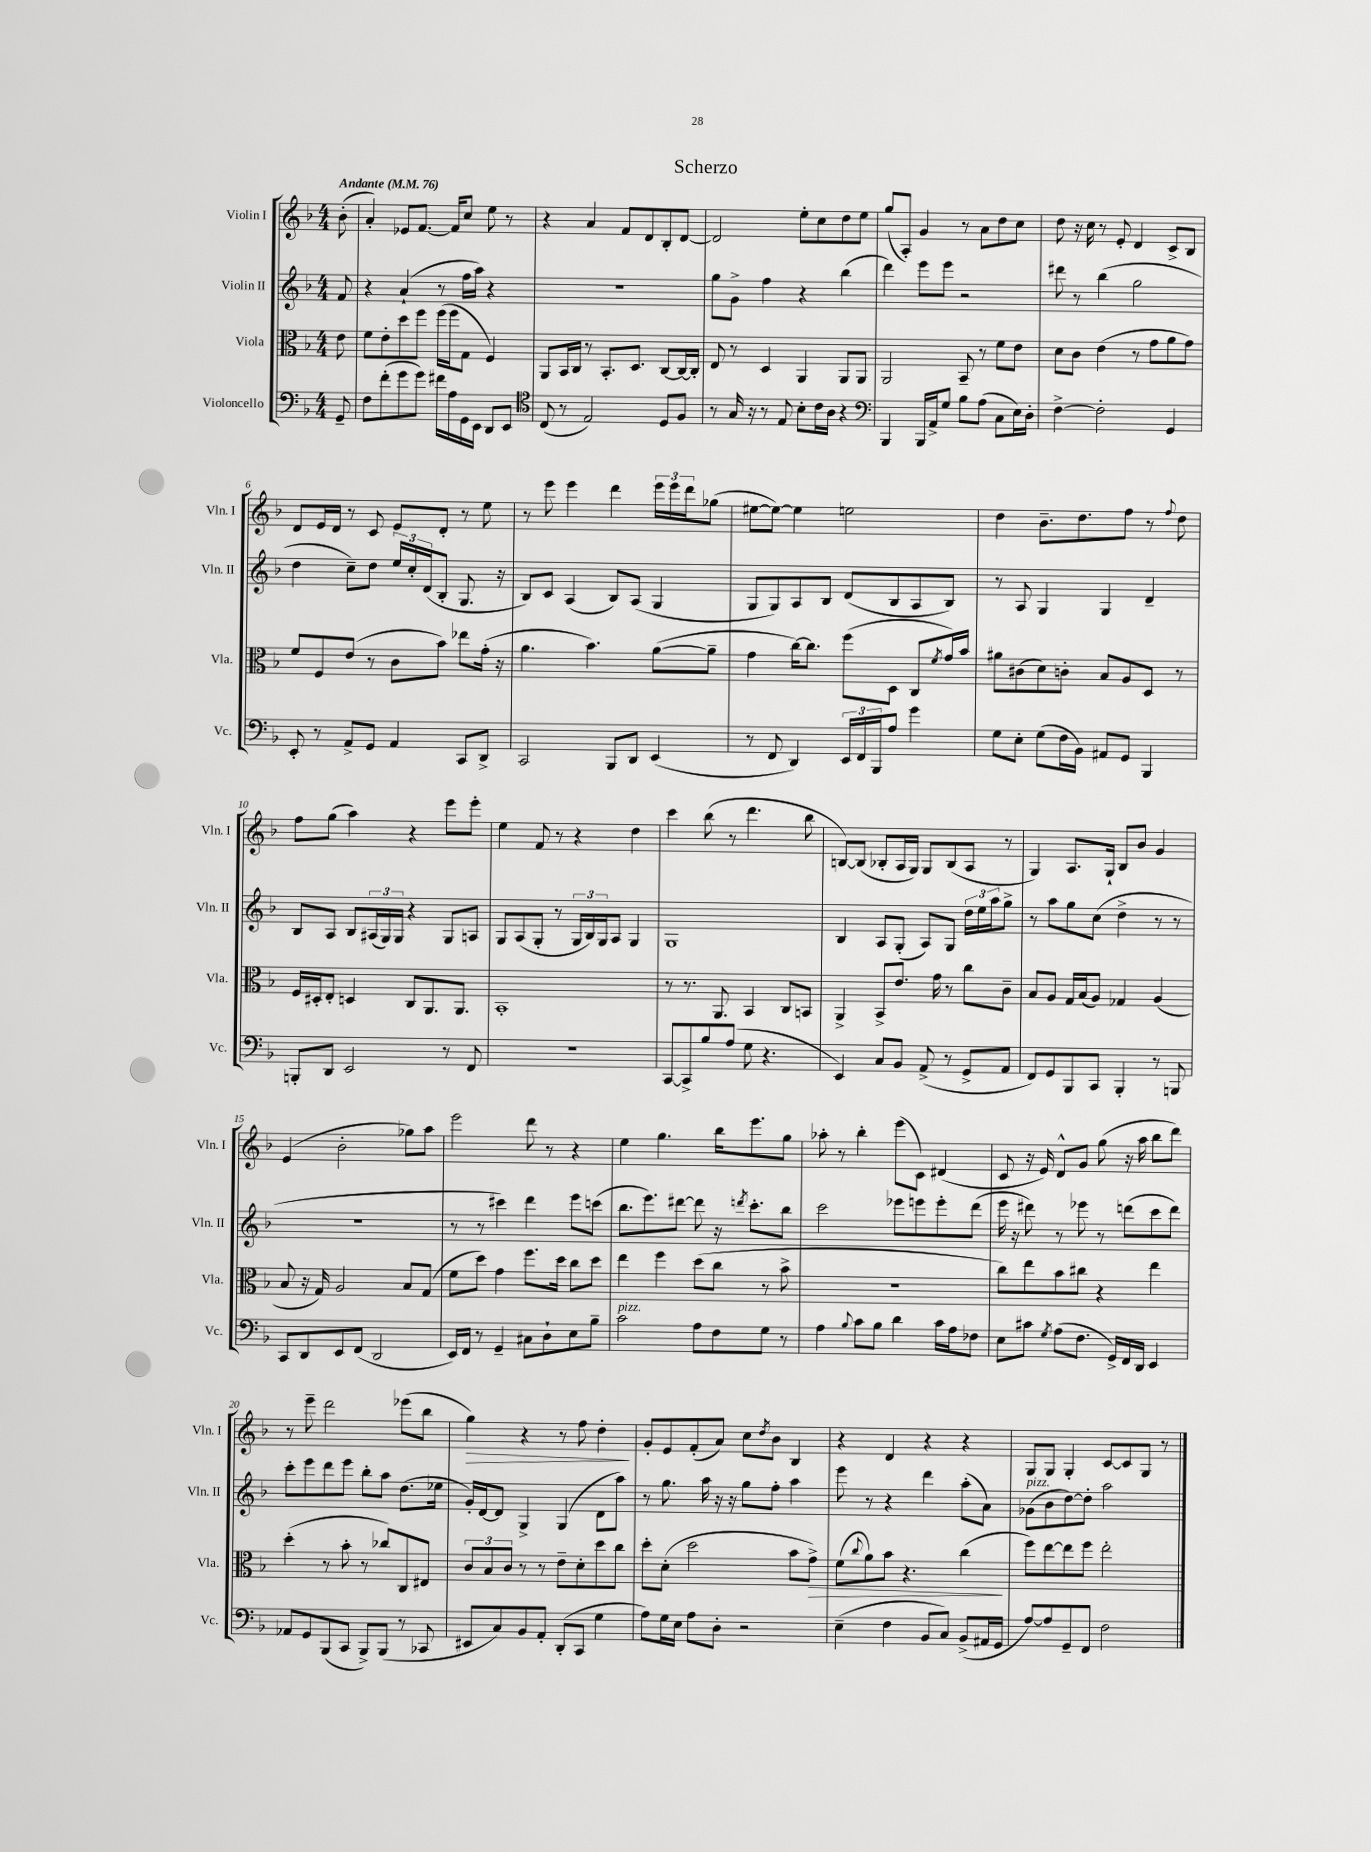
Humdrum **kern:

**kern	**kern	**dynam	**kern	**kern	**dynam
*part4	*part3	*part3	*part2	*part1	*part1
*staff4	*staff3	*staff3	*staff2	*staff1	*staff1
*I"Violoncello	*I"Viola	*	*I"Violin II	*I"Violin I	*
*I'Vc.	*I'Vla.	*	*I'Vln. II	*I'Vln. I	*
*clefF4	*clefC3	*	*clefG2	*clefG2	*
*k[b-]	*k[b-]	*	*k[b-]	*k[b-]	*
*M4/4	*M4/4	*	*M4/4	*M4/4	*
*MM76	*MM76	*	*MM76	*MM76	*
=	=	=	=	=	=
!	!	!	!	!LO:TX:a:B:t=Andante	!
8GG~/	8e\	.	8f/	(8b-'\	.
=1	=1	=1	=1	=1	=1
8F\L	8f\L	.	4r	4a'/)	.
(8f'\	8e'\	.	.	.	.
8g\	8dd\	.	(4a`/	8e-X/L	.
8g\J)	8ff\J	.	.	[8.f/J	.
16f#X\LL	(16ff\LL	.	8r	.	.
16A\	16ff\J	.	.	16f/KL]	.
16GG\	8G\J	.	16ff\LL	8cc/J	.
16EE\JJ	.	.	16aa\JJ)	.	.
8DD/L	4F/)	.	4r	8ee\	.
8EE/J	.	.	.	8r	.
=2	=2	=2	=2	=2	=2
*clefC4	*	*	*	*	*
(8C/	8AA/L	.	1r	4r	.
8r	16BB-/L	.	.	.	.
.	16C/JJ	.	.	.	.
2E/)	8r	.	.	4a/	.
.	8.BB-'/L	.	.	.	.
.	.	.	.	8f/L	.
.	8.D/J	.	.	.	.
.	.	.	.	8d/	.
8D/L	[8C/L	.	.	8B-'/	.
8F/J	16C/L_	.	.	[8d/J	.
.	16C'/JJ]	.	.	.	.
=3	=3	=3	=3	=3	=3
8r	8E/	.	8gg\L	2d/]	.
16G/	8r	.	8g^\J	.	.
16r	.	.	.	.	.
8r	4D/	.	4ff\	.	.
8E/	.	.	.	.	.
8B-'\L	4AA/	.	4r	8ee'\L	.
16c\L	.	.	.	8cc\	.
16A\JJ	.	.	.	.	.
4r	8AA/L	.	(4bb-\	8dd\	.
.	8AA/J	.	.	8ee\J	.
=4	=4	=4	=4	=4	=4
*clefF4	*	*	*	*	*
4BBB-/	2AA/	.	4ddd\)	(8gg/L	.
.	.	.	.	8A'/J)	.
16BBB-/LL	.	.	8eee\L	4g/	.
16AA^/J	.	.	.	.	.
8G/J	.	.	8eee\J	.	.
8B-\L	8BB-~/	.	2r	8r	.
(8A\J	8r	.	.	8a\L	.
8C\L	8f\L	.	.	8dd\	.
16E\L)	8e\J	.	.	8cc\J	.
16D'\JJ	.	.	.	.	.
=5	=5	=5	=5	=5	=5
[4F^\	8d\L	.	8ddd#X\	8dd\	.
.	8c\J	.	8r	16r	.
.	.	.	.	16cc\	.
2F'\]	(4e\	.	(4bb-\	8r	.
.	.	.	.	8e'/	.
.	8r	.	2gg\	4d/	.
.	8g\L	.	.	.	.
4GG/	8a\	.	.	8c^/L	.
.	8g\J)	.	.	8B-/J	.
!!LO:LB:g=z
=6	=6	=6	=6	=6	=6
8EE'/	8f/L	.	4dd\	8d/L	.
8r	8F/	.	.	16e/L	.
.	.	.	.	16d/JJ	.
8AA^/L	(8e/J	.	8cc~\L)	8r	.
8GG/J	8r	.	8dd\J	8c/	.
4AA/	8c\L	.	24ee/LL	8e/L	.
.	.	.	24cc'/	.	.
.	.	.	(24d/J	.	.
.	8b-\J)	.	8B-'/J	8d'/J	.
8CC/L	8ee-X\L	.	8.G/	8r	.
8DD^/J	(16g'\Jk	.	.	8ee\	.
.	16r	.	16r	.	.
=7	=7	=7	=7	=7	=7
2CC/	4.a\	.	8B-/L)	8r	.
.	.	.	8c/J	8eee\	.
.	.	.	(4A/	4eee\	.
.	4.b-\)	.	.	.	.
8BBB-/L	.	.	8B-/L)	4ddd\	.
8DD/J	.	.	(8A/J	.	.
(4EE/	([8a\L	.	4G/	24eee\LL	.
.	.	.	.	24eee\	.
.	.	.	.	24ddd\J	.
.	8a~\J]	.	.	(8gg-X\J	.
=8	=8	=8	=8	=8	=8
8r	4g\	.	8G/L	[8ee#X\L	.
8FF/	.	.	8G/)	8ee#\J_)	.
4DD/)	[16cc\KL)	.	8A/	4ee#\]	.
.	8.cc\J]	.	.	.	.
.	.	.	8B-/J	.	.
24EE/LL	(8ff\L	.	(8d/L	2een\	.
24FF/	.	.	.	.	.
24BBB-/J	.	.	.	.	.
8A/J	8D\J	.	8B-/	.	.
4g\	8C/L	.	8A/	.	.
.	8qf/	.	.	.	.
.	16g/L)	.	8B-/J)	.	.
.	16b-/JJ	.	.	.	.
=9	=9	=9	=9	=9	=9
8G\L	8a#X\L	.	8r	4dd\	.
8E'\J	(8c#X\	.	8A/	.	.
(8G\L	8d\)	.	4G/	8.b-~\L	.
16F\L	8cn'\J	.	.	.	.
16BB-\JJ)	.	.	.	8.dd\	.
8AA#X/L	8B-/L	.	4G/	.	.
8GG/J	8A/	.	.	8ff\J	.
4BBB-/	8D/J	.	4d~/	8r	.
.	.	.	.	8qqff/	.
.	8r	.	.	8dd\	.
!!LO:LB:g=z
=10	=10	=10	=10	=10	=10
8BBBn'/L	16F/LL	.	8B-/L	8ff\L	.
.	16D#X'/J	.	.	.	.
8DD/J	8E'/J	.	8A/J	(8gg\J	.
2EE/	4Dn/	.	8B-/L	4aa\)	.
.	.	.	(24A#X/L	.	.
.	.	.	24G/)	.	.
.	.	.	24G/JJ	.	.
.	8C/L	.	4r	4r	.
.	8.AA/	.	.	.	.
8r	.	.	8G/L	8eee\L	.
.	8.AA/J	.	.	.	.
8FF/	.	.	8An/J	8eee'\J	.
=11	=11	=11	=11	=11	=11
1r	1BB-'	.	8G/L	4ee\	.
.	.	.	(8A/	.	.
.	.	.	8G'/J	8f/	.
.	.	.	8r	8r	.
.	.	.	24G/LL	4r	.
.	.	.	24B-/)	.	.
.	.	.	24G/J	.	.
.	.	.	8A/J	.	.
.	.	.	4G/	4dd\	.
=12	=12	=12	=12	=12	=12
[8CC/L	8r	.	1G	4ccc\	.
8CC^/]	8.r	.	.	.	.
8B-/	.	.	.	(8bb-\	.
.	8.AA/	.	.	.	.
(8A/J	.	.	.	8r	.
8G\	4BB-/	.	.	4.ddd\	.
4.r	.	.	.	.	.
.	8C/L	.	.	.	.
.	8BBn/J	.	.	8bb-\	.
=13	=13	=13	=13	=13	=13
4EE/)	4AA^/	.	4B-/	[8Bn/L)	.
.	.	.	.	(8B/J]	.
8C/L	8BB-^/L	.	8A/L	8B-X'/L	.
8BB-/J	8.e/J	.	(8G'/J	16A/L	.
.	.	.	.	16G/JJ)	.
(8AA^/	.	.	8A/L)	8G/L	.
.	16g\	.	.	.	.
8r	8r	.	8G/J	(8B-/	.
8GG^/L	8cc\L	.	24dd\LL	8A/J	.
.	.	.	24ee\	.	.
.	.	.	24aa\J	.	.
8AA/J	8c~\J	.	8gg^\J	8r	.
=14	=14	=14	=14	=14	=14
8FF/L)	8B-/L	.	8r	4G/)	.
8GG/	8A/J	.	8aa\L	.	.
8BBB-/	16G/LL	.	8gg\	8.A/L	.
.	(16B-/J	.	.	.	.
8CC/J	8A/J)	.	(8cc\J	.	.
.	.	.	.	16G`/Jk	.
4BBB-'/	4G-X/	.	4dd^\	8B-/L	.
.	.	.	.	8b-/J	.
8r	(4A/	.	8r	4g/	.
8BBBn/	.	.	8r	.	.
!!LO:LB:g=z
=15	=15	=15	=15	=15	=15
8CC/L	8B-/	.	1r	(4e/	.
8DD/	16r	.	.	.	.
.	16G/)	.	.	.	.
8EE/	2A/	.	.	2b-'\	.
(8FF/J	.	.	.	.	.
2DD/	.	.	.	.	.
.	8B-/L	.	.	8gg-X\L)	.
.	(8G/J	.	.	8aa\J	.
=16	=16	=16	=16	=16	=16
16EE/LL)	8f\L	.	8r	2eee\	.
16FF/JJ	.	.	.	.	.
8r	8dd\J)	.	8r	.	.
4GG~/	4g\	.	4ccc#X\)	.	.
8C#X\L	8.ff\L	.	4ddd\	8ddd\	.
8D`\	.	.	.	8r	.
.	16dd\Jk	.	.	.	.
8E\	8cc\L	.	8eee\L	4r	.
8B-~\J	8dd\J	.	(8cccn\J	.	.
=17	=17	=17	=17	=17	=17
!LO:TX:a:i:t=pizz.	!	!	!	!	!
2c\	4ee\	.	8.bb-\L	4ee\	.
.	.	.	8.eee\)	.	.
.	4ff\	.	.	4.gg\	.
.	.	.	[8ddd#X\J	.	.
8A\L	(8dd\L	.	8ddd#\]	.	.
8F\	8cc\J	.	16r	16bb-\KL	.
.	.	.	8qdddn/	.	.
.	.	.	8.ccc'\L	8.eee\	.
8G\J	8r	.	.	.	.
8r	8b-^\	.	8bb-\J	8gg\J	.
=18	=18	=18	=18	=18	=18
4A\	1r	.	2ccc\	8aa-X'\	.
.	.	.	.	8r	.
8qqB-/	.	.	.	.	.
8c\L	.	.	.	4bb-'\	.
8B-\J	.	.	.	.	.
4d\	.	.	8eee-X\L	(8eee\L	.
.	.	.	8eeen\	8c\J)	.
16c\LL	.	.	8eee'\	(4d#X/	.
16A\J	.	.	.	.	.
8F-X\J	.	.	(8ddd\J	.	.
=19	=19	=19	=19	=19	=19
8E\L	8cc\L)	.	16eee\	8c/	.
.	.	.	16r	.	.
8c#X\J	8ee\	.	8ddd#X\)	16r	.
.	.	.	.	16e/)	.
8qG/	.	.	.	.	.
(8A\L	8b-\	.	8r	8d^^/L	.
8.F\J	8cc#X\J	.	8eee-X\	8g/J	.
.	4r	.	8r	(8gg\	.
16GG^/LL)	.	.	.	.	.
16FF/	.	.	(8dddn\L	16r	.
16DD/JJ	.	.	.	16aa\	.
4EE/	4ee\	.	8ccc\	8bb-\L	.
.	.	.	8ddd\J)	8ddd\J)	.
!!LO:LB:g=z
=20	=20	=20	=20	=20	=20
8AA-X/L	(4dd'\	.	8ccc'\L	8r	.
8GG/	.	.	8eee\	8eee~\	.
(8BBB-/	8r	.	8ddd\	2ddd\	.
8CC/J	8b-'\	.	8eee\J	.	.
8BBB-^/L)	8r	.	8bb-'\L	.	.
(8BBB-/J	8cc-X/L)	.	8aa\J	.	.
8r	8C/	.	(8.dd\L	(8eee-X\L	.
8CC-X/	8E#X/J	.	.	8bb-\J	.
.	.	.	16ee-X\Jk	.	.
=21	=21	=21	=21	=21	=21
!	!	!	!	!	!LO:HP:b
8EE#X/L	12c/L	.	16g'/LL)	4gg\)	>
.	.	.	[16d/J	.	.
.	12B-/	.	.	.	.
8C/)	.	.	8d/J]	.	.
.	12c/J	.	.	.	.
8BB-/	8r	.	4G^/	4r	.
8AA'/J	8r	.	.	.	.
(8DD'/L	8e~\L	.	(4G/	8r	.
8CC/J	8d'\	.	.	8ff\	.
4G\	8dd\	.	8d\L	4dd'\	.
.	8cc\J	.	8aa\J)	.	.
.	.	.	.	.	]
=22	=22	=22	=22	=22	=22
8A\L)	8dd'\L	.	8r	8g'/L	.
16G\L	(8d'\J	.	8.gg\	8e/	.
16E\JJ	.	.	.	.	.
8A\L	2dd\	.	.	(8f'/	.
.	.	.	16aa\	.	.
8D'\J	.	.	16r	8a/J)	.
.	.	.	16r	.	.
2r	.	.	8gg\L	8cc\L	.
.	.	.	.	8qdd/	.
.	.	.	8ff'\J	8b-\J	.
.	8b-\L	.	4aa\	4B-/	.
!	!	!LO:HP:b	!	!	!
.	8g^\J)	>	.	.	.
=23	=23	=23	=23	=23	=23
(4E~\	(8f\L	.	8eee\	4r	.
.	8qqcc/	.	.	.	.
.	8a\)	.	8r	.	.
4F\	8b-\J	.	4r	4d/	.
.	4.r	.	.	.	.
8BB-/L	.	.	4ddd\	4r	.
8C/J)	.	.	.	.	.
(8BB-^/L	(4cc\	.	(8aa'\L	4r	.
16AA#X/L	.	.	8a\J)	.	.
16GG/JJ	.	.	.	.	.
.	.	]	.	.	.
=24	=24	=24	=24	=24	=24
!	!	!	!LO:TX:a:i:t=pizz.	!	!
[8A/L)	8ff\L)	.	(8g-X\L	8G/L	.
8A/]	[8ee\	.	8b-\	8G/J	.
8GG~/	8ee\]	.	[8dd\)	4G'/	.
8FF/J	8ff\J	.	8dd'\J]	.	.
2F\	2ee'\	.	2aa\	[8c/L	.
.	.	.	.	8c/]	.
.	.	.	.	8G/J	.
.	.	.	.	8r	.
==	==	==	==	==	==
*-	*-	*-	*-	*-	*-
